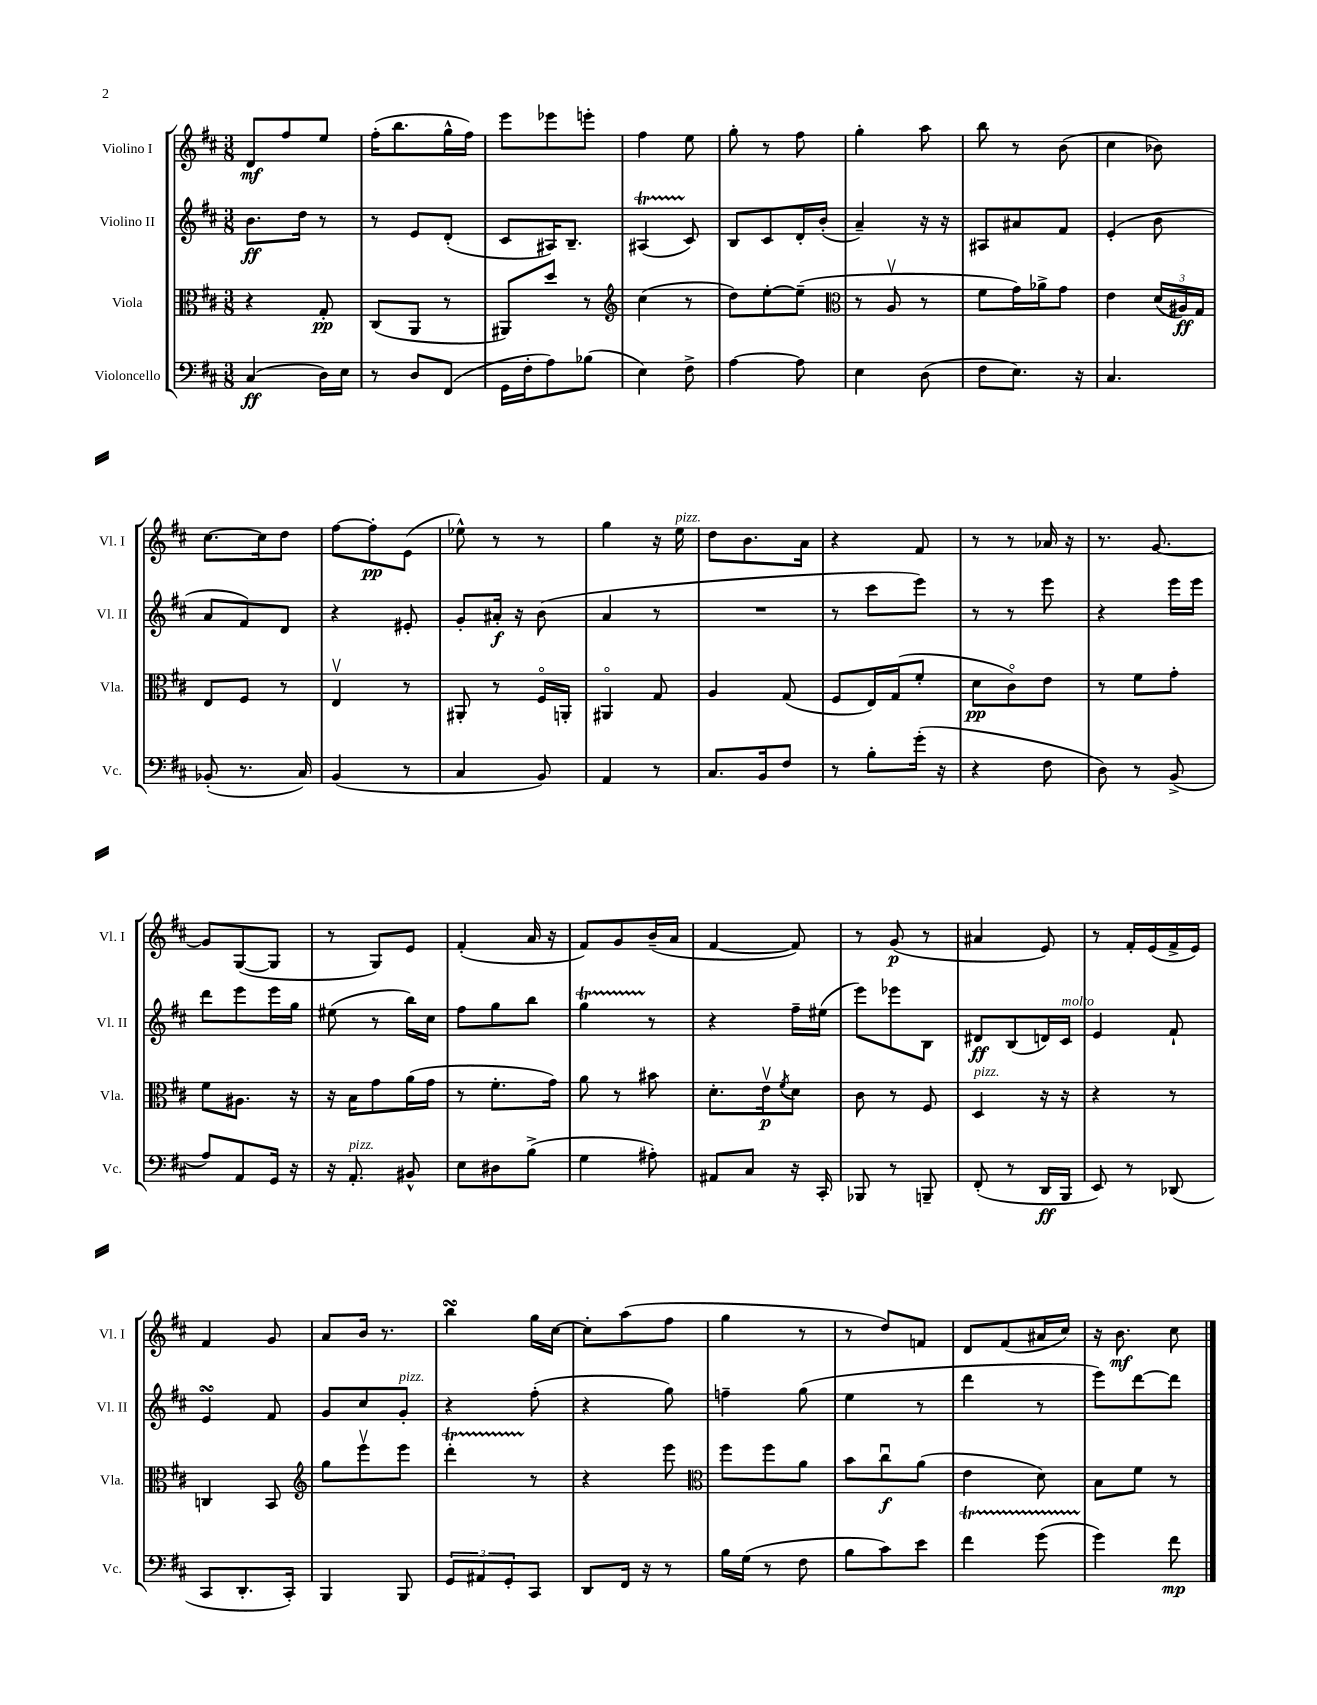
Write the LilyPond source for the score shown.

<<
\new StaffGroup <<
\new Staff = "s0" \with { instrumentName = "Violino I" shortInstrumentName = "Vl. I" } {
    \clef treble \key d \major \numericTimeSignature \time 3/8
    d'8\mf fis''8 e''8 |
    fis''16-.( b''8. g''16-^ fis''16) |
    e'''8 ees'''8 e'''8-. |
    fis''4 e''8 |
    g''8-. r8 fis''8 |
    g''4-. a''8 |
    b''8 r8 b'8( |
    cis''4 bes'8) |
    cis''8.~ cis''16 d''8 |
    fis''8~ fis''8-.\pp e'8( |
    ees''8-^) r8 r8 |
    g''4 r16 e''16^\markup { \italic "pizz." } |
    d''8 b'8. a'16 |
    r4 fis'8 |
    r8 r8 aes'16 r16 |
    r8. g'8.~ |
    g'8 g8~( g8 |
    r8 g8) e'8 |
    fis'4-.( a'16 r16 |
    fis'8) g'8 b'16--( a'16 |
    fis'4~ fis'8) |
    r8 g'8\p( r8 |
    ais'4 e'8) |
    r8 fis'16-. e'16( fis'16-> e'16) |
    fis'4 g'8 |
    a'8 b'16 r8. |
    b''4\turn g''16 cis''16~ |
    cis''8-. a''8( fis''8 |
    g''4 r8 |
    r8 d''8) f'8 |
    d'8 fis'8( ais'16 cis''16) |
    r16 b'8.\mf cis''8 \bar "|." |
}
\new Staff = "s1" \with { instrumentName = "Violino II" shortInstrumentName = "Vl. II" } {
    \clef treble \key d \major \numericTimeSignature \time 3/8
    b'8.\ff d''16 r8 |
    r8 e'8 d'8-.( |
    cis'8 ais16) b8.-- |
    ais4\startTrillSpan( cis'8\stopTrillSpan) |
    b8 cis'8 d'16-. b'16-.( |
    a'4--) r16 r16 |
    ais8 ais'8 fis'8 |
    e'4-.( b'8 |
    a'8 fis'8) d'8 |
    r4 eis'8-. |
    g'8-. ais'16-.\f r16 b'8( |
    a'4 r8 |
    R4. |
    r8 cis'''8 e'''8) |
    r8 r8 e'''8 |
    r4 e'''16 e'''16 |
    d'''8 e'''8 e'''16 g''16 |
    eis''8( r8 b''16) cis''16 |
    fis''8 g''8 b''8 |
    g''4\startTrillSpan r8\stopTrillSpan |
    r4 fis''16-- eis''16( |
    e'''8) ees'''8 b8 |
    dis'8\ff b8( d'16) cis'16^\markup { \italic "molto" } |
    e'4 fis'8-! |
    e'4\turn fis'8 |
    g'8 cis''8 g'8-.^\markup { \italic "pizz." } |
    r4 fis''8-.( |
    r4 g''8) |
    f''4-- g''8( |
    e''4 r8 |
    d'''4 r8 |
    e'''8) d'''8~ d'''8 \bar "|." |
}
\new Staff = "s2" \with { instrumentName = "Viola" shortInstrumentName = "Vla." } {
    \clef alto \key d \major \numericTimeSignature \time 3/8
    r4 g8-.\pp |
    cis8( a,8 r8 |
    ais,8) d''8 r8 |
    \clef treble cis''4( r8 |
    d''8) e''8~-. e''8--( |
    \clef alto r8 a8\upbow r8 |
    fis'8 g'16) aes'16-> g'8 |
    e'4 \tuplet 3/2 { d'16( ais16\ff) g16 } |
    e8 fis8 r8 |
    e4\upbow r8 |
    ais,8-. r8 fis16\flageolet a,16-. |
    ais,4\flageolet g8 |
    a4 g8( |
    fis8 e16) g16( fis'8-. |
    d'8\pp cis'8\flageolet) e'8 |
    r8 fis'8 g'8-. |
    fis'8 ais8. r16 |
    r16 b16 g'8 a'16( g'16 |
    r8 fis'8.-. g'16) |
    a'8 r8 bis'8 |
    d'8.-. e'16\upbow\p \acciaccatura { fis'8 } d'8 |
    cis'8 r8 fis8 |
    d4^\markup { \italic "pizz." } r16 r16 |
    r4 r8 |
    c4 b,8 |
    \clef treble g''8 e'''8\upbow e'''8 |
    d'''4-.\startTrillSpan r8\stopTrillSpan |
    r4 e'''8 |
    \clef alto fis''8 fis''8 a'8 |
    b'8 cis''8\downbow\f a'8( |
    e'4 d'8) |
    b8 fis'8 r8 \bar "|." |
}
\new Staff = "s3" \with { instrumentName = "Violoncello" shortInstrumentName = "Vc." } {
    \clef bass \key d \major \numericTimeSignature \time 3/8
    cis4\ff( d16) e16 |
    r8 d8 fis,8( |
    g,16 fis16-. a8) bes8( |
    e4) fis8-> |
    a4~ a8 |
    e4 d8( |
    fis8 e8.) r16 |
    cis4. |
    bes,8-.( r8. cis16) |
    b,4( r8 |
    cis4 b,8) |
    a,4 r8 |
    cis8. b,16 fis8 |
    r8 b8-. g'16-.( r16 |
    r4 fis8 |
    d8) r8 b,8->( |
    a8) a,8 g,16 r16 |
    r16 a,8.-.^\markup { \italic "pizz." } bis,8-^ |
    e8 dis8 b8->( |
    g4 ais8-.) |
    ais,8 cis8 r16 cis,16-. |
    bes,,8 r8 b,,8-- |
    fis,8-.( r8 d,16\ff b,,16 |
    e,8) r8 des,8( |
    cis,8 d,8.-. cis,16-.) |
    b,,4 b,,8 |
    \tuplet 3/2 { g,8 ais,8 g,8-. } cis,8 |
    d,8 fis,16 r16 r8 |
    b16 g16( r8 fis8 |
    b8 cis'8) e'8 |
    fis'4\startTrillSpan g'8( |
    g'4\stopTrillSpan) fis'8\mp \bar "|." |
}
>>
>>
\layout { \context { \Score \remove "Bar_number_engraver" } }
